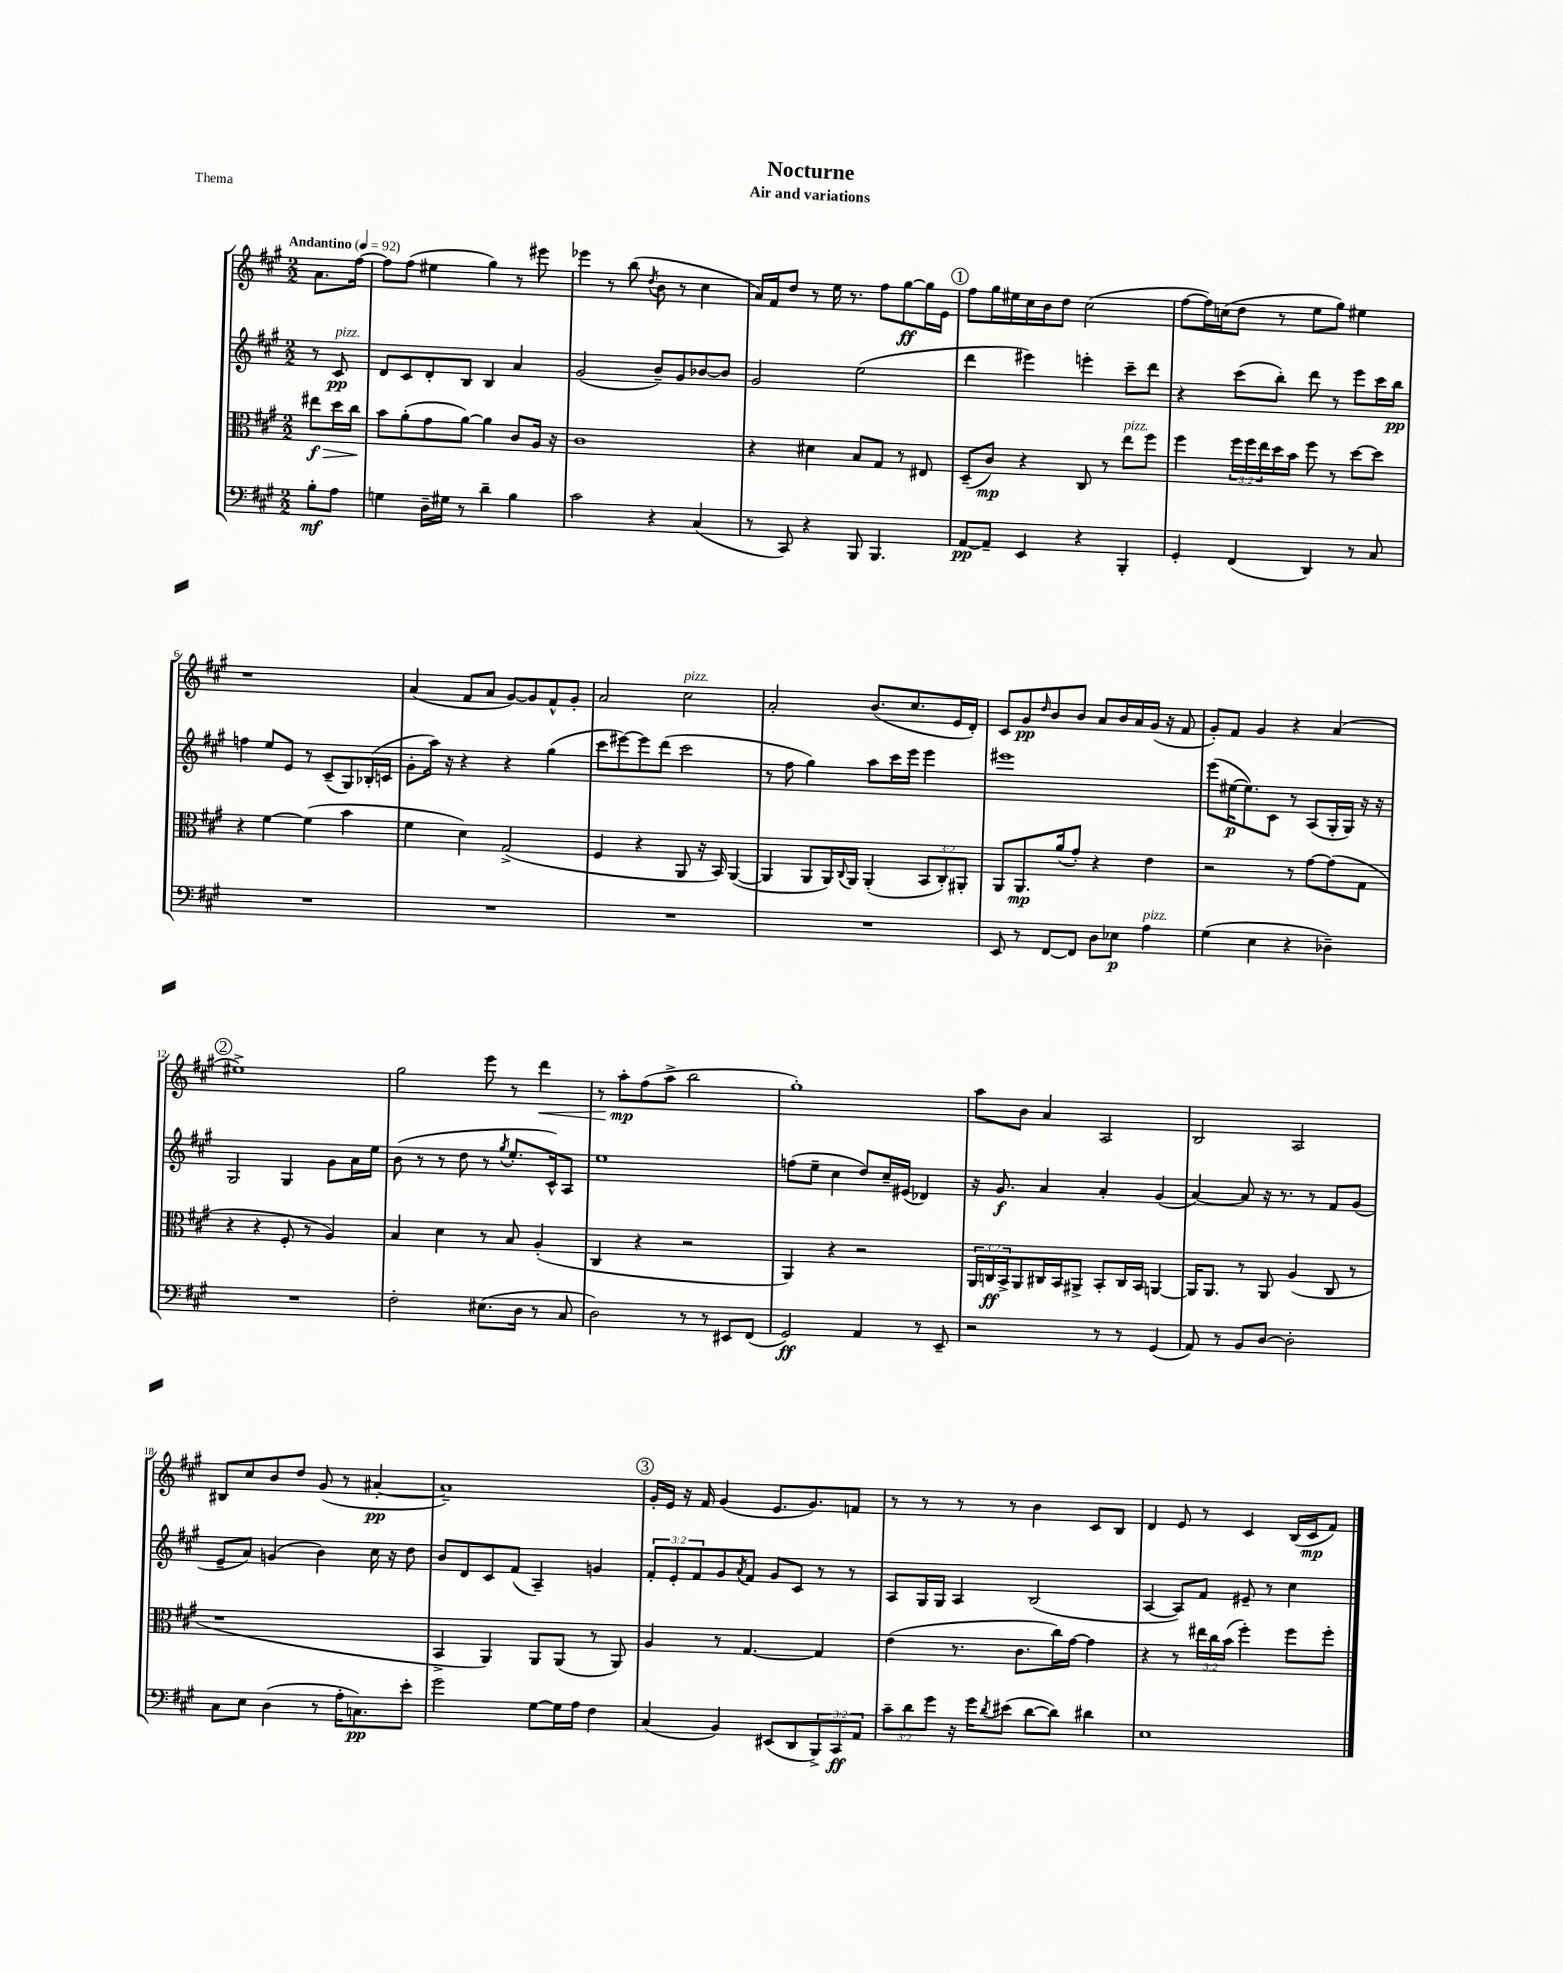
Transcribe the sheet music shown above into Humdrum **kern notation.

**kern	**dynam	**kern	**dynam	**kern	**dynam	**kern	**dynam
*part4	*part4	*part3	*part3	*part2	*part2	*part1	*part1
*staff4	*staff4	*staff3	*staff3	*staff2	*staff2	*staff1	*staff1
*clefF4	*	*clefC3	*	*clefG2	*	*clefG2	*
*k[f#c#g#]	*	*k[f#c#g#]	*	*k[f#c#g#]	*	*k[f#c#g#]	*
*M2/2	*	*M2/2	*	*M2/2	*	*M2/2	*
*MM92	*	*MM92	*	*MM92	*	*MM92	*
=	=	=	=	=	=	=	=
!	!	!	!	!	!	!LO:TX:a:B:t=Andantino	!
!	!	!	!LO:HP:b	!	!	!	!
8B'\L	mf	8ee#X\L	> f	8r	.	8.a\L	.
!	!	!	!	!LO:TX:a:i:t=pizz.	!	!	!
8A\J	.	16dd\L	.	8c#/	pp	.	.
.	.	16cc#\JJ	.	.	.	[16ff#\Jk	.
.	.	.	]	.	.	.	.
=1	=1	=1	=1	=1	=1	=1	=1
4Gn\	.	8b\L	.	8d/L	.	8ff#\L]	.
.	.	(8a'\	.	8c#/	.	(8ff#\J	.
16D~\LL	.	8g#\	.	8d'/	.	4ee#X\	.
16G#X\JJ	.	.	.	.	.	.	.
8r	.	[8a\J)	.	8B/J	.	.	.
4d~\	.	4a\]	.	4B/	.	4gg#\)	.
4B\	.	8c#/L	.	4a/	.	8r	.
.	.	16A/Jk	.	.	.	8eee#X\	.
.	.	16r	.	.	.	.	.
=2	=2	=2	=2	=2	=2	=2	=2
2c#\	.	1c#	.	(2g#/	.	4eee-X\	.
.	.	.	.	.	.	8r	.
.	.	.	.	.	.	(8bb\	.
.	.	.	.	.	.	8qdd/	.
4r	.	.	.	8b~/L)	.	8b\	.
.	.	.	.	8g#/	.	8r	.
(4C#/	.	.	.	[8b-X/	.	4cc#\	.
.	.	.	.	8b-/J]	.	.	.
=3	=3	=3	=3	=3	=3	=3	=3
8r	.	4r	.	2g#/	.	16a/LL)	.
.	.	.	.	.	.	16f#/J	.
8CC#/)	.	.	.	.	.	8dd/J	.
4r	.	4d#X\	.	.	.	8r	.
.	.	.	.	.	.	16ee\	.
.	.	.	.	.	.	8.r	.
8BBB/	.	8B/L	.	(2ee\	.	.	.
4.BBB/	.	8G#/J	.	.	.	8ff#\L	.
.	.	8r	.	.	.	[8gg#\	ff
.	.	8E#X/	.	.	.	16gg#\L]	.
.	.	.	.	.	.	16e\JJ	.
!!LO:REH:place=s1:t=1
=4	=4	=4	=4	=4	=4	=4	=4
[8AA/L	pp	(8D~/L	.	4ddd\	.	8ff#\L	.
8AA~/J]	.	8c#/J)	mp	.	.	16gg#\L	.
.	.	.	.	.	.	16ee#X\	.
4EE/	.	4r	.	4eee#X\)	.	16cc#\	.
.	.	.	.	.	.	16b\J	.
.	.	.	.	.	.	8dd\J	.
4r	.	8C#/	.	4eeen'\	.	(2cc#\	.
.	.	8r	.	.	.	.	.
!	!	!LO:TX:a:i:t=pizz.	!	!	!	!	!
4BBB'/	.	8ee\L	.	8ccc#~\L	.	.	.
.	.	8ff#\J	.	8ddd\J	.	.	.
=5	=5	=5	=5	=5	=5	=5	=5
4GG#'/	.	4ff#\	.	4r	.	[8ff#\L	.
.	.	.	.	.	.	16ff#\L])	.
.	.	.	.	.	.	(16ccn\J	.
(4FF#/	.	24ff#\LL	.	(8ccc#\L	.	8dd\J	.
.	.	24ff#\	.	.	.	.	.
.	.	24ee\	.	.	.	.	.
.	.	16dd\	.	8bb'\J)	.	8r	.
.	.	16b\JJ	.	.	.	.	.
4DD/)	.	8ff#\	.	8ddd\	.	8ee\L	.
.	.	8r	.	8r	.	8gg#\J)	.
8r	.	[8dd\L	.	8eee\L	.	4ee#X\	.
8C#/	.	8dd\J]	.	16ccc#\L	.	.	.
.	.	.	.	16bb\JJ	pp	.	.
!!LO:LB:g=z
=6	=6	=6	=6	=6	=6	=6	=6
1r	.	4r	.	4ffn\	.	1r	.
.	.	[4f#\	.	8ee/L	.	.	.
.	.	.	.	8e/J	.	.	.
.	.	(4f#\]	.	8r	.	.	.
.	.	.	.	(8c#~/L	.	.	.
.	.	4b\	.	8G#/)	.	.	.
.	.	.	.	(16B-X'/L	.	.	.
.	.	.	.	16cn/JJ	.	.	.
=7	=7	=7	=7	=7	=7	=7	=7
1r	.	4f#\	.	8g#'\L	.	(4a/	.
.	.	.	.	16aa\Jk)	.	.	.
.	.	.	.	16r	.	.	.
.	.	4d\)	.	4r	.	8f#/L	.
.	.	.	.	.	.	8a/J	.
.	.	(2G#^/	.	4r	.	[8g#/L)	.
.	.	.	.	.	.	8g#/]	.
.	.	.	.	(4gg#\	.	8f#^^/	.
.	.	.	.	.	.	8g#'/J	.
=8	=8	=8	=8	=8	=8	=8	=8
1r	.	4F#/	.	8ccc#\L	.	2a/	.
.	.	.	.	[8eee#X\)	.	.	.
.	.	4r	.	8eee#\]	.	.	.
.	.	.	.	(8ddd\J	.	.	.
!	!	!	!	!	!	!LO:TX:a:i:t=pizz.	!
.	.	8AA/	.	2ccc#\	.	2cc#\	.
.	.	16r	.	.	.	.	.
.	.	16BB/)	.	.	.	.	.
.	.	([4AA/	.	.	.	.	.
=9	=9	=9	=9	=9	=9	=9	=9
1r	.	4AA/]	.	8r	.	2a'/	.
.	.	.	.	8ff#\	.	.	.
.	.	8AA/L	.	4gg#\)	.	.	.
.	.	16AA/L)	.	.	.	.	.
.	.	8qqC#/	.	.	.	.	.
.	.	16AA/JJ	.	.	.	.	.
.	.	(4AA'/	.	8aa\L	.	(8.b/L	.
.	.	.	.	16ccc#\L	.	.	.
.	.	.	.	16eee\JJ	.	8.cc#/	.
.	.	12BB/L	.	4eee\	.	.	.
.	.	12C#'/)	.	.	.	.	.
.	.	.	.	.	.	16e/L	.
.	.	12AA#X'/J	.	.	.	.	.
.	.	.	.	.	.	16d'/JJ)	.
=10	=10	=10	=10	=10	=10	=10	=10
8EE/	.	8AA/L	.	1eee#X	.	8c#/L	.
8r	.	8.AA/	mp	.	.	8g#/	pp
.	.	.	.	.	.	16qqdd/	.
[8FF#/L	.	.	.	.	.	8b/	.
.	.	(16a/k	.	.	.	.	.
8FF#/J]	.	8g#'/J)	.	.	.	8b/J	.
8D\L	.	4r	.	.	.	8a/L	.
8E-X\J	p	.	.	.	.	16b/L	.
.	.	.	.	.	.	16a/	.
!LO:TX:a:i:t=pizz.	!	!	!	!	!	!	!
4A\	.	4e\	.	.	.	(16g#/JJ	.
.	.	.	.	.	.	16r	.
.	.	.	.	.	.	8f#/	.
=11	=11	=11	=11	=11	=11	=11	=11
(4G#\	.	2r	.	(8eee\L	.	8g#'/L)	.
.	.	.	.	[16ee#X\K	p	8f#/J	.
.	.	.	.	8.ee#\])	.	.	.
4E\	.	.	.	.	.	4g#/	.
.	.	.	.	8c#\J	.	.	.
4r	.	8r	.	8r	.	4r	.
.	.	[8g#\L	.	(8A/L	.	.	.
4D-X~\)	.	(8g#\]	.	16G#'/L	.	(4a/	.
.	.	.	.	16G#/JJ)	.	.	.
.	.	8G#\J	.	16r	.	.	.
.	.	.	.	16r	.	.	.
!!LO:LB:g=z
!!LO:REH:place=s1:t=2
=12	=12	=12	=12	=12	=12	=12	=12
1r	.	4r	.	2G#/	.	1ee#X^)	.
.	.	4r	.	.	.	.	.
.	.	8F#'/	.	4G#/	.	.	.
.	.	8r	.	.	.	.	.
.	.	4A/)	.	8g#\L	.	.	.
.	.	.	.	16a\L	.	.	.
.	.	.	.	16ee\JJ	.	.	.
=13	=13	=13	=13	=13	=13	=13	=13
2F#'\	.	4B/	.	(8b\	.	2gg#\	.
.	.	.	.	8r	.	.	.
.	.	4d\	.	8r	.	.	.
.	.	.	.	8dd\	.	.	.
(8.E#X\L	.	8r	.	8r	.	8eee\	.
.	.	.	.	8qgg#/	.	.	.
.	.	8B/	.	8.ee'/L	.	8r	.
16D\Jk	.	.	.	.	.	.	.
!	!	!	!	!	!	!	!LO:HP:b
8r	.	(4A'/	.	.	.	4ddd\	<
.	.	.	.	16c#^^/k)	.	.	.
8C#/	.	.	.	8A/J	.	.	.
=14	=14	=14	=14	=14	=14	=14	=14
2D\)	.	4C#/	.	1ee	.	8r	.
.	.	.	.	.	.	8aa'\L	mp
.	.	4r	.	.	.	(8ff#\	[
.	.	.	.	.	.	8aa^\J	.
8r	.	2r	.	.	.	2bb\	.
8r	.	.	.	.	.	.	.
8EE#X/L	.	.	.	.	.	.	.
(8FF#/J	.	.	.	.	.	.	.
=15	=15	=15	=15	=15	=15	=15	=15
2GG#/)	ff	4AA/)	.	(8ffn\L	.	1gg#')	.
.	.	.	.	8ee~\J	.	.	.
.	.	4r	.	4cc#\	.	.	.
4AA/	.	2r	.	8dd/L)	.	.	.
.	.	.	.	16cc#~/L	.	.	.
.	.	.	.	(16e#X/JJ	.	.	.
8r	.	.	.	4d-X/)	.	.	.
8EE~/	.	.	.	.	.	.	.
=16	=16	=16	=16	=16	=16	=16	=16
2r	.	24AA/LL	.	16r	.	8aa\L	.
.	.	24Cn/	ff	.	.	.	.
.	.	.	.	8.g#/	f	.	.
.	.	24BB^/J	.	.	.	.	.
.	.	8AA/	.	.	.	8b\J	.
.	.	16C#X/L	.	4a/	.	4a/	.
.	.	16BB/J	.	.	.	.	.
.	.	8AA#X^/J	.	.	.	.	.
8r	.	8BB'/L	.	4a'/	.	2A/	.
8r	.	16C#/L	.	.	.	.	.
.	.	16BB/JJ	.	.	.	.	.
(4GG#/	.	[4AAn/	.	(4g#/	.	.	.
=17	=17	=17	=17	=17	=17	=17	=17
8AA/)	.	16AA/KL]	.	[4a/)	.	2B/	.
.	.	8.AA/J	.	.	.	.	.
8r	.	.	.	.	.	.	.
8BB/L	.	8r	.	8a/]	.	.	.
[8D/J	.	8AA/	.	16r	.	.	.
.	.	.	.	8.r	.	.	.
2D'\]	.	(4A/	.	.	.	2A/	.
.	.	.	.	8r	.	.	.
.	.	8C#/	.	8f#/L	.	.	.
.	.	8r	.	(8g#/J	.	.	.
!!LO:LB:g=z
=18	=18	=18	=18	=18	=18	=18	=18
8C#\L	.	1r	.	8e~/L	.	8B#X/L	.
8E\J	.	.	.	8a/J)	.	8cc#/	.
(4D\	.	.	.	(4gn/	.	8b/	.
.	.	.	.	.	.	8dd/J	.
8r	.	.	.	4b\)	.	(8g#/	.
16A'\KL	.	.	.	.	.	8r	.
8.Cn\)	pp	.	.	.	.	.	.
.	.	.	.	16cc#\	.	[4a#X'/	pp
.	.	.	.	16r	.	.	.
8e'\J	.	.	.	8dd\	.	.	.
=19	=19	=19	=19	=19	=19	=19	=19
2g#\	.	4BB^/	.	8b/L	.	1a#~])	.
.	.	.	.	8d/	.	.	.
.	.	4AA/)	.	8c#/	.	.	.
.	.	.	.	(8f#/J	.	.	.
[8G#\L	.	8AA/L	.	4A~/)	.	.	.
16G#\L]	.	(8AA/J	.	.	.	.	.
16A\JJ	.	.	.	.	.	.	.
4F#\	.	8r	.	4gn/	.	.	.
.	.	8AA/)	.	.	.	.	.
!!LO:REH:place=s1:t=3
=20	=20	=20	=20	=20	=20	=20	=20
(4C#/	.	4A/	.	12f#'/L	.	16g#'/LL	.
.	.	.	.	.	.	16e/JJ	.
.	.	.	.	12e'/	.	.	.
.	.	.	.	.	.	16r	.
.	.	.	.	12f#/	.	.	.
.	.	.	.	.	.	16f#/	.
4BB/)	.	8r	.	8g#/	.	(4g#/	.
.	.	.	.	8qa/	.	.	.
.	.	[4.G#/	.	8f#/J	.	.	.
(8EE#X/L	.	.	.	8g#/L	.	8.e/L	.
8DD/	.	.	.	8c#/J	.	.	.
.	.	.	.	.	.	8.g#/)	.
12BBB^/)	.	4G#/]	.	8r	.	.	.
12CC#/	ff	.	.	.	.	.	.
.	.	.	.	8r	.	8fn/J	.
12AA/J	.	.	.	.	.	.	.
=21	=21	=21	=21	=21	=21	=21	=21
12c#~\L	.	(4e\	.	8A/L	.	8r	.
12d\	.	.	.	.	.	.	.
.	.	.	.	16G#/L	.	8r	.
12g#\J	.	.	.	.	.	.	.
.	.	.	.	16G#/JJ	.	.	.
16r	.	8.r	.	4A/	.	8r	.
16g#\KL	.	.	.	.	.	.	.
8qd/	.	.	.	.	.	.	.
(8e#X\J	.	.	.	.	.	8r	.
.	.	8.c#\L	.	.	.	.	.
[8d\L	.	.	.	(2B/	.	4b\	.
8d\J])	.	16cc#\L)	.	.	.	.	.
.	.	[16g#\JJ	.	.	.	.	.
4d#X\	.	4g#\]	.	.	.	8c#/L	.
.	.	.	.	.	.	8B/J	.
=22	=22	=22	=22	=22	=22	=22	=22
1E	.	4r	.	[4A/	.	4d/	.
.	.	8r	.	8A/L])	.	8e/	.
.	.	24ee#X\LL	.	8f#/J	.	8r	.
.	.	24cc#\	.	.	.	.	.
.	.	(24b\JJ	.	.	.	.	.
.	.	4ff#'\)	.	8e#X~/	.	4c#/	.
.	.	.	.	8r	.	.	.
.	.	8ff#\L	.	4cc#\	.	(16B/LL	.
.	.	.	.	.	.	16c#/J	mp
.	.	8ff#'\J	.	.	.	8f#/J)	.
==	==	==	==	==	==	==	==
*-	*-	*-	*-	*-	*-	*-	*-
